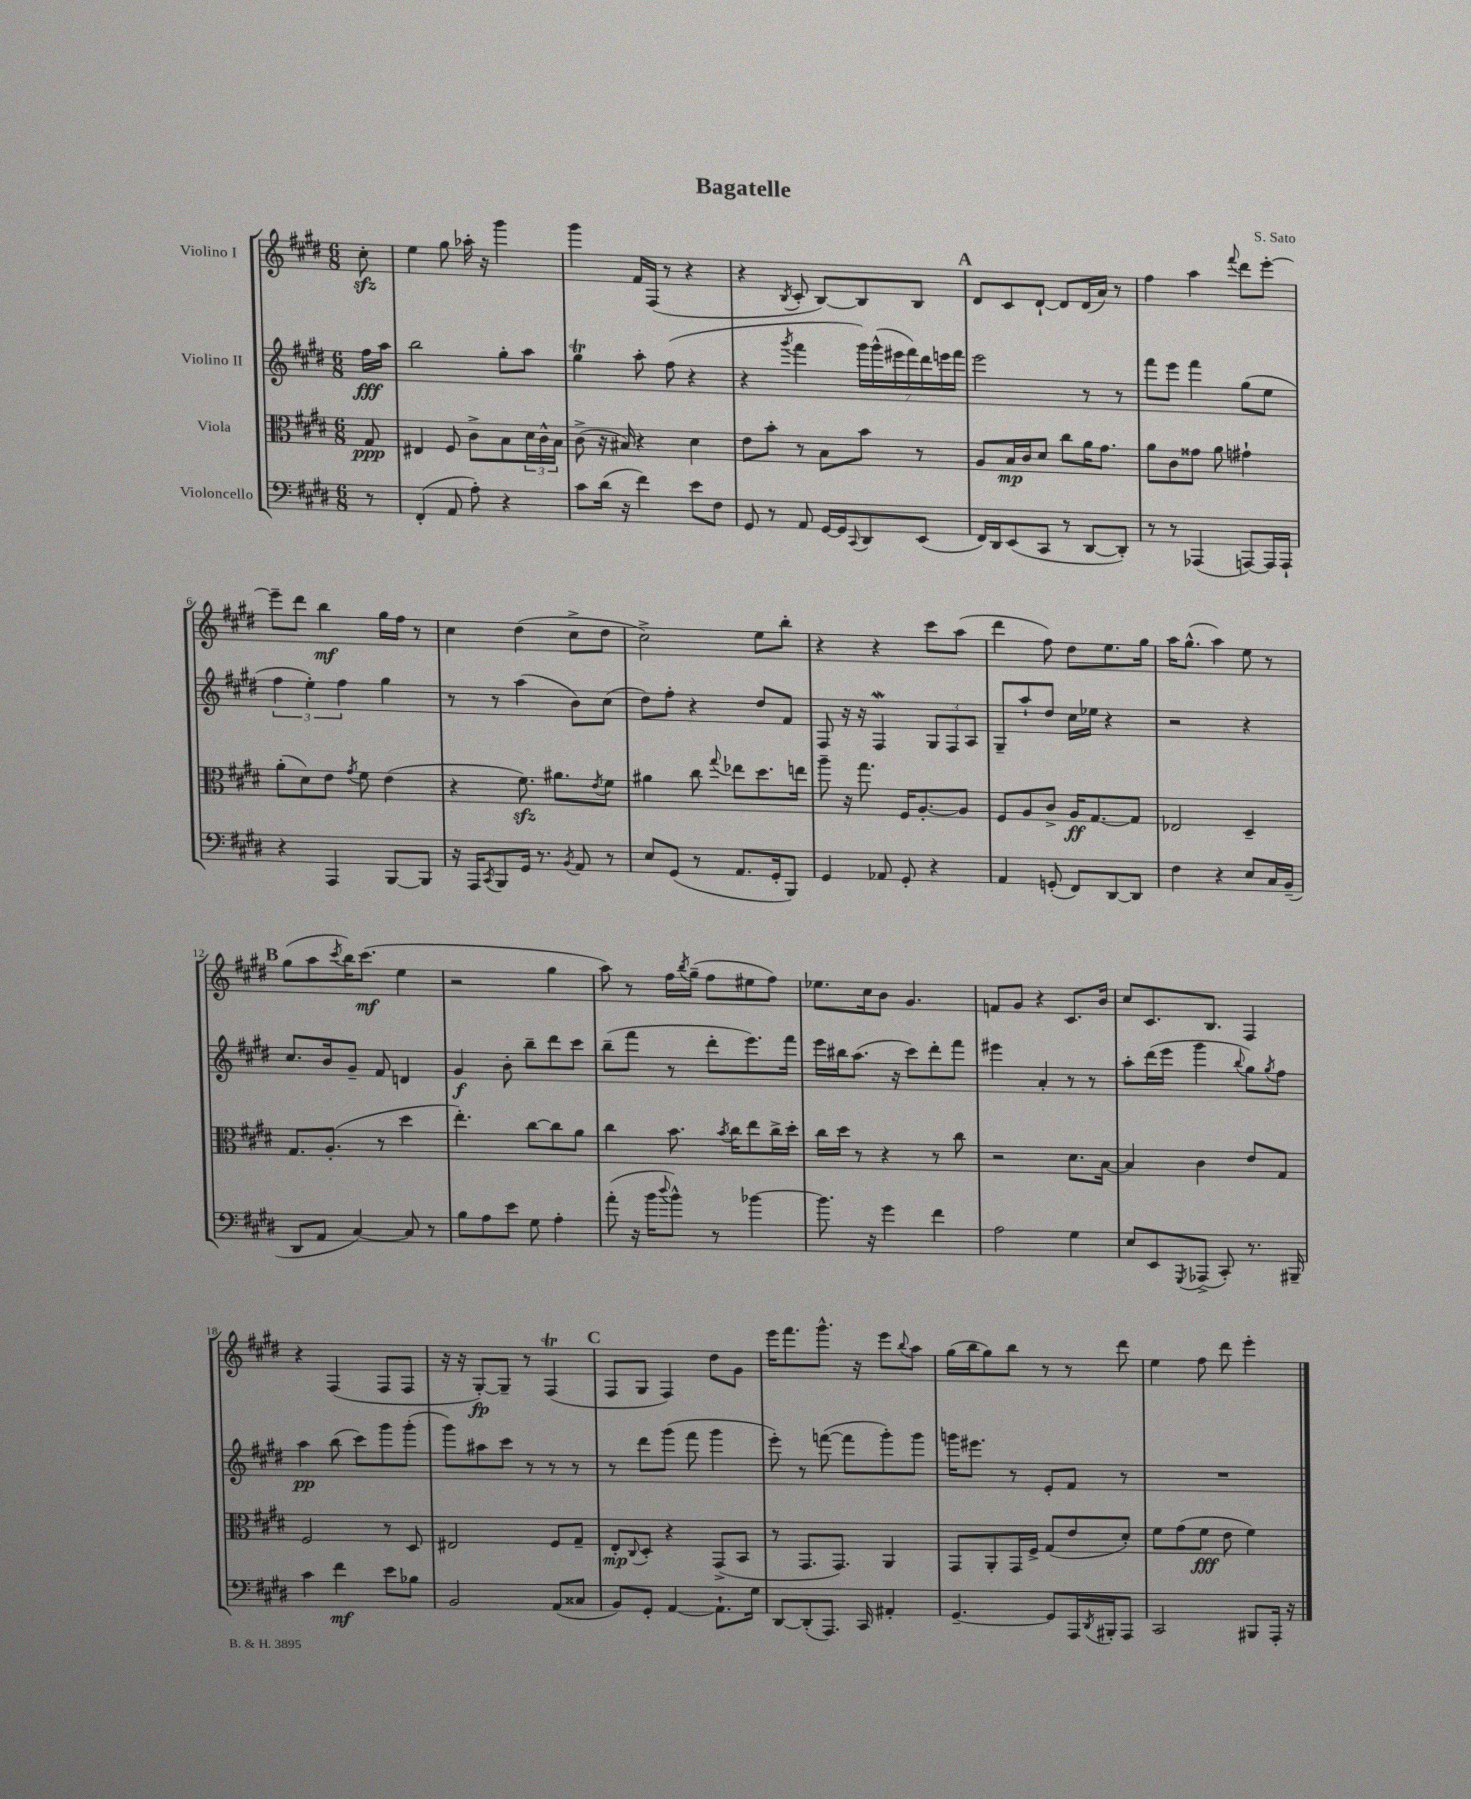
\header { title = "Bagatelle" composer = "S. Sato" }
<<
\new StaffGroup <<
\new Staff = "s0" \with { instrumentName = "Violino I" } {
    \clef treble \key e \major \numericTimeSignature \time 6/8 \partial 8
    cis''8-.\sfz |
    e''4 gis''8 aes''16-. r16 gis'''4 |
    gis'''4 fis'16 fis16( r8 r4 |
    r4 \acciaccatura { b8 } cis'8-. b8~) b8 b8 |
    \mark \markup { \bold "A" } dis'8 cis'8 dis'8~-! dis'8 dis'16( a'16) r8 |
    fis''4 a''4 \appoggiatura { fis'''8 } dis'''8 e'''8~-. |
    e'''8-- dis'''8 b''4\mf gis''16 fis''16 r8 |
    cis''4 dis''4( cis''8-> dis''8 |
    cis''2->) e''8 b''8-. |
    r4 r4 cis'''8 a''8( |
    dis'''4 fis''8) dis''8 e''8. gis''16 |
    a''16 gis''8.-^( a''4) e''8 r8 |
    \mark \markup { \bold "B" } gis''8( a''8 \acciaccatura { cis'''8 } b''16) cis'''8.\mf( e''4 |
    r2 gis''4 |
    a''8) r8 fis''16 \acciaccatura { b''8 } gis''16--( fis''8 eis''8 fis''8) |
    ees''8. cis''16 b'8 gis'4. |
    f'8 gis'8 r4 cis'8. b'16 |
    cis''8 cis'8. b8. fis4 |
    r4 fis4( fis8 fis8 |
    r16 r16 gis8~-.\fp) gis8-- r8 fis4\trill( |
    \mark \markup { \bold "C" } fis8 gis8 fis4) dis''8 gis'8 |
    e'''16 fis'''8. gis'''8.-^ r16 e'''8 \appoggiatura { b''8 } a''8 |
    gis''16( b''16 gis''8) b''8 r8 r8 dis'''8 |
    e''4 fis''8 dis'''8 e'''4-. \bar "|." |
}
\new Staff = "s1" \with { instrumentName = "Violino II" } {
    \clef treble \key e \major \numericTimeSignature \time 6/8 \partial 8
    fis''16\fff a''16 |
    b''2 gis''8-. a''8 |
    gis''4\trill a''8-. fis''8( r4 |
    r4 \acciaccatura { gis'''8 } fis'''4 \tuplet 7/4 { gis'''16) gis'''16-^( eis'''16 fis'''16) dis'''16 e'''16 fis'''16 } |
    \mark \markup { \bold "A" } e'''2 r8 r8 |
    fis'''8 e'''8 fis'''4 gis''8( e''8 |
    \tuplet 3/2 { fis''4 e''4-.) fis''4 } gis''4 |
    r8 r8 a''4( b'8) cis''8( |
    dis''8) fis''8-. r4 dis''8 fis'8 |
    fis8 r16 r16 fis4\mordent \tuplet 3/2 { gis8 fis8 a8 } |
    gis8-- a''8-! dis''8 cis''16 ees''16 r4 |
    r2 r4 |
    \mark \markup { \bold "B" } cis''8. b'16 gis'8-- fis'8 d'4 |
    gis'4\f b'8-. b''8-- dis'''8 cis'''8 |
    b''8--( fis'''8 r8 dis'''8-. e'''8.) fis'''16 |
    e'''16 bis''16 a''8.( r16 cis'''8) dis'''8-. fis'''8 |
    eis'''4 a'4-. r8 r8 |
    a''8-. dis'''16( e'''16 gis'''4 \appoggiatura { b''8 } gis''8) \acciaccatura { gis''8 } fis''8 |
    a''4\pp b''8( cis'''8) gis'''8 gis'''8-.( |
    gis'''8) ais''8 cis'''8 r8 r8 r8 |
    \mark \markup { \bold "C" } r8 dis'''8 gis'''8( fis'''8 gis'''4 |
    e'''8-.) r8 f'''8~( f'''8 gis'''8-.) gis'''8 |
    g'''16 eis'''8. r8 e'8-. fis'8 r8 |
    R2. \bar "|." |
}
\new Staff = "s2" \with { instrumentName = "Viola" } {
    \clef alto \key e \major \numericTimeSignature \time 6/8 \partial 8
    gis8\ppp |
    eis4 fis8 cis'8-> b8 \tuplet 3/2 { dis'16 cis'16-^ b16 } |
    cis'8->( r16 bis16) r4 dis'4 |
    e'8 b'8-. r8 b8 b'8 r8 |
    \mark \markup { \bold "A" } a8 b16\mp cis'16 dis'8 cis''8 a'16 gis'8. |
    a'8 cis'8 gisis'8 a'8 gis'4-! |
    a'8-.( dis'8) e'8 \acciaccatura { gis'8 } fis'8 e'4( |
    r4 fis'8.\sfz) ais'8. \acciaccatura { e'8 } fis'8 |
    ais'4 cis''8 \appoggiatura { gis''8 } ees''8 dis''8. e''16 |
    a''8-- r16 gis''8. fis16 a8.~-. a8 |
    fis8 a8 cis'8-> a16\ff gis8.~ gis8 |
    ees2 dis4-- |
    \mark \markup { \bold "B" } gis8. a8.-.( r8 dis''4 |
    e''4.-.) cis''8~ cis''8 a'8 |
    cis''4 b'8. \acciaccatura { b'8 } cis''16 e''8 cis''16-> dis''16-. |
    cis''16 dis''16 r8 r4 r8 cis''8 |
    r2 dis'8. b16~ |
    b4 cis'4 e'8 gis8 |
    fis2 r8 dis8 |
    eis2 fis8 gis8-- |
    \mark \markup { \bold "C" } e8-.\mp \appoggiatura { cis8 } dis8-. r4 gis,8->( b,8 |
    r8 gis,8. gis,8.) a,4 |
    gis,8 a,8-. gis,16 fis16-> gis8( e'8 dis'8-.) |
    fis'8 gis'8( fis'8\fff e'8 fis'4) \bar "|." |
}
\new Staff = "s3" \with { instrumentName = "Violoncello" } {
    \clef bass \key e \major \numericTimeSignature \time 6/8 \partial 8
    r8 |
    fis,4-.( a,8 a8-.) r4 |
    cis'8 dis'16( r16 fis'4) e'8 fis8 |
    gis,8 r8 a,8 gis,16~ gis,16 \appoggiatura { cis,8 } dis,8 e,8( |
    \mark \markup { \bold "A" } fis,16) dis,16 e,8( cis,8 r8 dis,8~ dis,8-.) |
    r8 r8 aes,,4( a,,8~) a,,16 a,,16-! |
    r4 a,,4 b,,8~ b,,8 |
    r16 a,,16 \acciaccatura { cis,8 } b,,8 gis,16 r8. \acciaccatura { b,8 } a,8 r8 |
    e8 gis,8( r8 a,8. gis,16-. b,,8) |
    gis,4 aes,8 gis,8-. r4 |
    a,4 g,8-.( fis,8) dis,8~ dis,8 |
    fis4 r4 e8 cis16 b,16--( |
    \mark \markup { \bold "B" } dis,8 a,8 cis4~) cis8 r8 |
    b8 a8 e'8 gis8 a4-. |
    a'8-.( r16 b'16 \appoggiatura { dis''8 } b'8-^) r8 bes'4~ |
    bes'8. r16 gis'4 fis'4 |
    a2 gis4 |
    e8 e,8 \acciaccatura { gis,,8 } aes,,8->( cis,8-.) r8. bis,,16-- |
    cis'4 fis'4\mf e'8 bes8 |
    b,2 a,8( cisis8 |
    \mark \markup { \bold "C" } b,8) gis,8-. a,4~ a,8.-! gis16 |
    dis,8~ dis,8-.( a,,8.) cis,16 ais,4-. |
    gis,4.~-- gis,8 a,,16 \acciaccatura { dis,8 } bis,,16-. a,,8 |
    cis,2 bis,,8 a,,16-. r16 \bar "|." |
}
>>
>>
